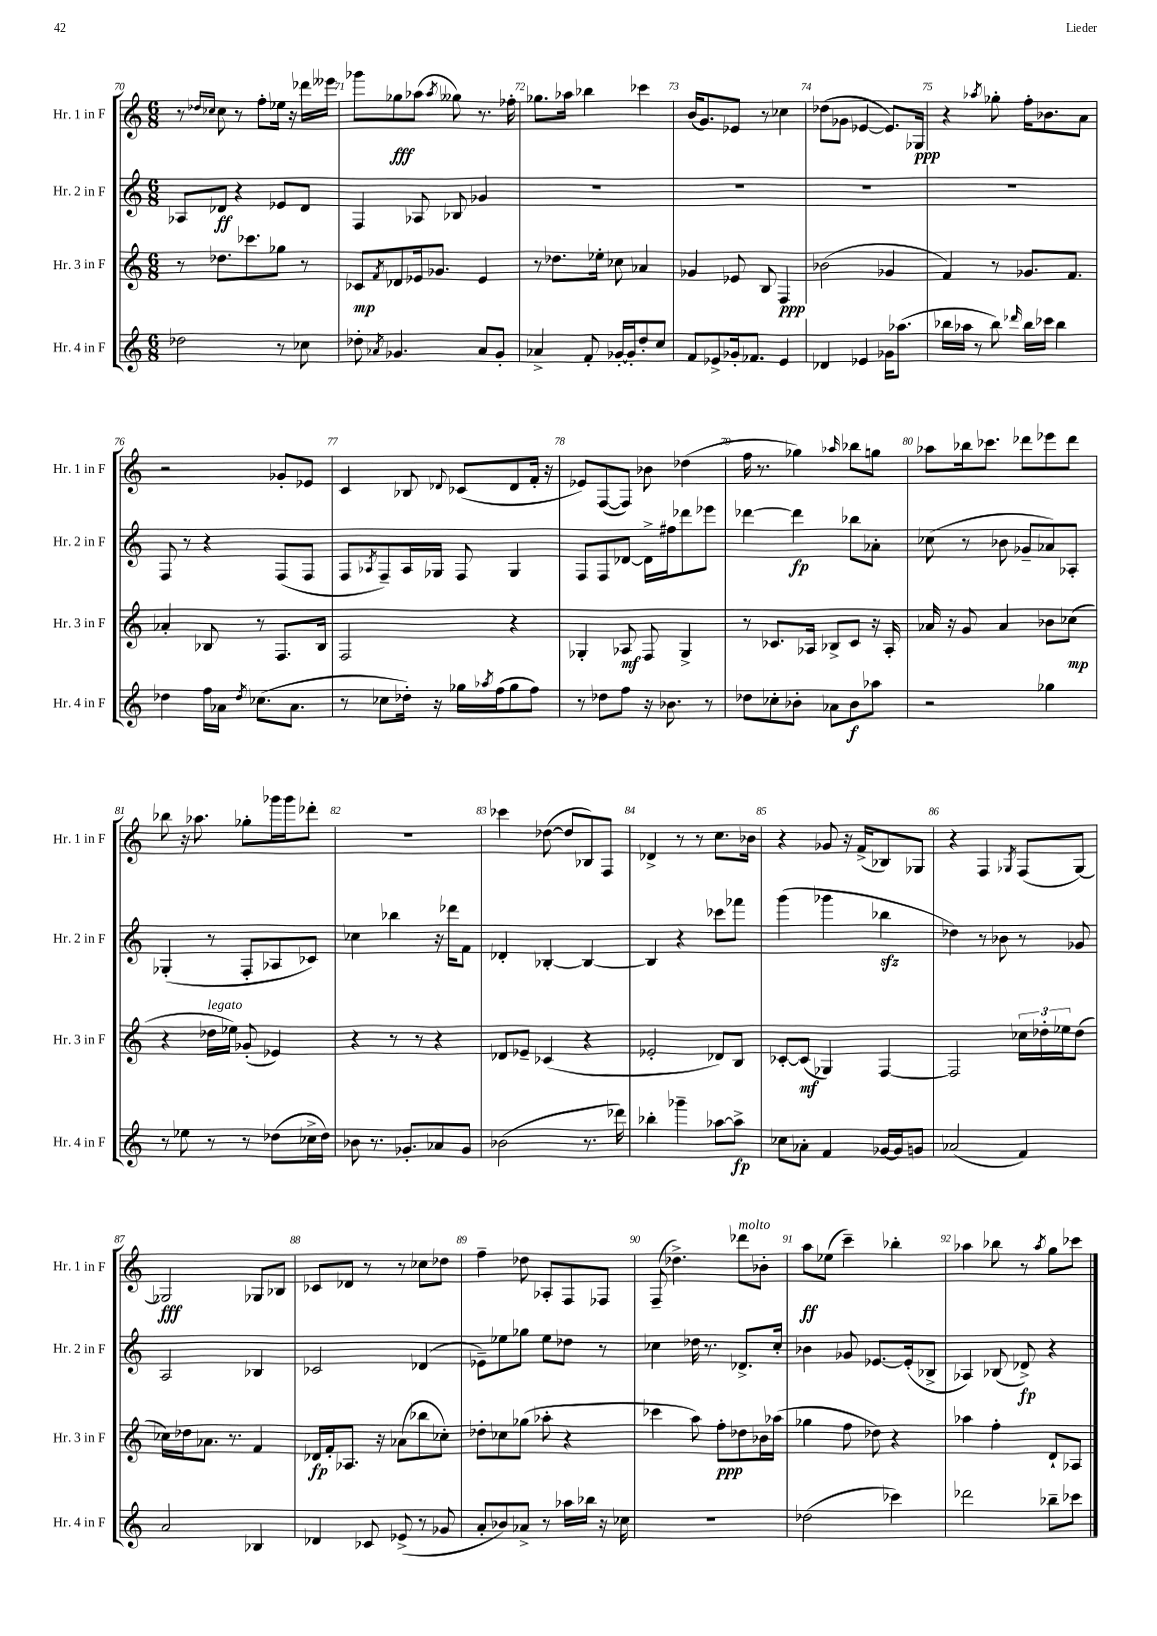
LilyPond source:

<<
\new StaffGroup <<
\new Staff = "s0" \with { instrumentName = "Hr. 1 in F" shortInstrumentName = "Hr. 1 in F" } {
    \clef treble \key c \major \numericTimeSignature \time 6/8
    r8 \grace { des''16 ces''16 } ces''8 r8 f''8-. ees''16 r16 des'''16 eeses'''16 |
    ges'''8 ges''8\fff aes''8( \acciaccatura { aes''8 } geses''8) r8. fes''16-. |
    ges''8. aes''16 bes''4 ces'''4 |
    b'16( g'8.) ees'8 r8 ces''4 |
    des''8( ges'8 ees'4~ ees'8.) ges16\ppp |
    r4 \acciaccatura { aes''8 } ges''8-. f''16-. bes'8. a'8 |
    r2 ges'8-. ees'8 |
    c'4 bes8 \appoggiatura { des'8 } ces'8( des'8 f'16-. r16 |
    ees'8) f8~( f8) bes'8 des''4( |
    f''16 r8. ges''4) \grace { aes''16 } bes''8 g''8 |
    aes''8 bes''16 ces'''8. des'''8 ees'''8 des'''8 |
    bes''8 r16 aes''8. ges''8-. ges'''16 ges'''16 des'''8-. |
    R2. |
    ces'''4 des''8~( des''8 bes8) f8 |
    des'4-> r8 r8 c''8. bes'16 |
    r4 ges'8 r16 f'16->( bes8) ges8 |
    r4 f4 \acciaccatura { ges8 } f8( ges8~) |
    ges2\fff ges8 bes8 |
    ces'8 des'8 r8 r8 ces''8 des''8 |
    f''4-- des''8 aes8-. f8 fes8 |
    f8--( des''4.->) des'''8^\markup { \italic "molto" } bes'8-. |
    a''8\ff ees''8( c'''4--) bes''4-. |
    aes''4 bes''8 r8 \acciaccatura { aes''8 } g''8 ces'''8 \bar "|." |
}
\new Staff = "s1" \with { instrumentName = "Hr. 2 in F" shortInstrumentName = "Hr. 2 in F" } {
    \clef treble \key c \major \numericTimeSignature \time 6/8
    aes8 des'8\ff r4 ees'8 des'8 |
    f4 aes8 bes8 ges'4 |
    R2. |
    R2. |
    R2. |
    R2. |
    f8 r8 r4 f8( f8 |
    f8 \acciaccatura { aes8 } f8--) aes16 ges16 f8 ges4 |
    f8 f8 des'8~ des'16-> fis''16 des'''8 ees'''8 |
    des'''4~ des'''4\fp bes''8 aes'8-. |
    ces''8( r8 bes'8 ges'8-- aes'8) aes8-. |
    ges4-.( r8 f8-. aes8 ces'8) |
    ces''4 bes''4 r16 des'''16 f'8 |
    des'4-. bes4~-. bes4~ |
    bes4 r4 ces'''8 fes'''8 |
    g'''4( ges'''4 bes''4\sfz |
    des''4) r8 bes'8 r8 ges'8 |
    a2 bes4 |
    ces'2 des'4( |
    ees'8--) ees''8 ges''8 ees''8 des''8 r8 |
    ces''4 des''16 r8. des'8.-> ces''16-. |
    bes'4 ges'8 ees'8.~ ees'16-.( bes8-> |
    aes4) bes8( des'8->\fp) r4 \bar "|." |
}
\new Staff = "s2" \with { instrumentName = "Hr. 3 in F" shortInstrumentName = "Hr. 3 in F" } {
    \clef treble \key c \major \numericTimeSignature \time 6/8
    r8 des''8. ces'''8. ges''8 r8 |
    ces'8\mp \acciaccatura { f'8 } des'8 ees'16 ges'8. ees'4 |
    r8 des''8. ees''16-. ces''8 aes'4 |
    ges'4 ees'8 b8 f4\ppp |
    bes'2( ges'4 |
    f'4) r8 ges'8. f'8. |
    aes'4-. bes8 r8 f8. bes16 |
    f2 r4 |
    ges4-. aes8\mf f8 ges4-> |
    r8 ces'8. aes16 bes8-> ces'8 r16 aes16-. |
    aes'16 r16 g'8 aes'4 bes'8 ces''8\mp( |
    r4 des''16^\markup { \italic "legato" } ees''16) ges'8-.( ees'4) |
    r4 r8 r8 r4 |
    des'8 ees'8-- ces'4( r4 |
    ees'2-. des'8) b8 |
    ces'8~-. ces'8\mf( ges4) f4~ |
    f2 \tuplet 3/2 { ces''16 des''16-. ees''16 } des''8( |
    ces''16) des''16 aes'8. r8. f'4 |
    des'16\fp f'16-. aes8. r16 aes'8( bes''8 ces''8-.) |
    des''8-. ces''8 ges''8( aes''8-. r4 |
    ces'''4 a''8) f''8-.\ppp des''8 bes'16 aes''16( |
    ges''4 f''8 des''8) r4 |
    aes''4 f''4-. d'8-! aes8 \bar "|." |
}
\new Staff = "s3" \with { instrumentName = "Hr. 4 in F" shortInstrumentName = "Hr. 4 in F" } {
    \clef treble \key c \major \numericTimeSignature \time 6/8
    des''2 r8 ces''8 |
    des''8-. \acciaccatura { aes'8 } ges'4. aes'8 ges'8-. |
    aes'4-> f'8-. ges'16~-. ges'16-. d''8-. c''8 |
    f'8 ees'8-> ges'16-. fes'8. ees'4 |
    des'4 ees'4 ges'16 aes''8.( |
    bes''16 aes''16 r8 bes''8) \grace { des'''16 } bes''16 ces'''16 bes''4 |
    des''4 f''16 aes'16 \acciaccatura { des''8 } ces''8.( aes'8. |
    r8 ces''8 des''16-.) r16 ges''16 \acciaccatura { aes''8 } f''16( ges''8 f''8) |
    r8 des''8 f''8 r16 bes'8. r8 |
    des''8 ces''8-. bes'8-. aes'8 bes'8\f aes''8 |
    r2 ges''4 |
    r8 ees''8 r8 r8 des''8( ces''16-> des''16) |
    bes'8 r8. ges'8.-. aes'8 ges'8 |
    bes'2( r8. des'''16) |
    bes''4-. ges'''4-- aes''8~ aes''8->\fp |
    ces''8 aes'8-. f'4 ges'16~ ges'16 g'8 |
    aes'2( f'4) |
    a'2 bes4 |
    des'4 ces'8 ees'8->( r8 ges'8 |
    a'8-. bes'8) aes'8-> r8 aes''16 bes''16 r16 ces''16 |
    R2. |
    des''2( ces'''4) |
    des'''2 bes''8-- ces'''8 \bar "|." |
}
>>
>>
\layout { \context { \Score currentBarNumber = #70 \override BarNumber.break-visibility = ##(#f #t #t) barNumberVisibility = #all-bar-numbers-visible } }
